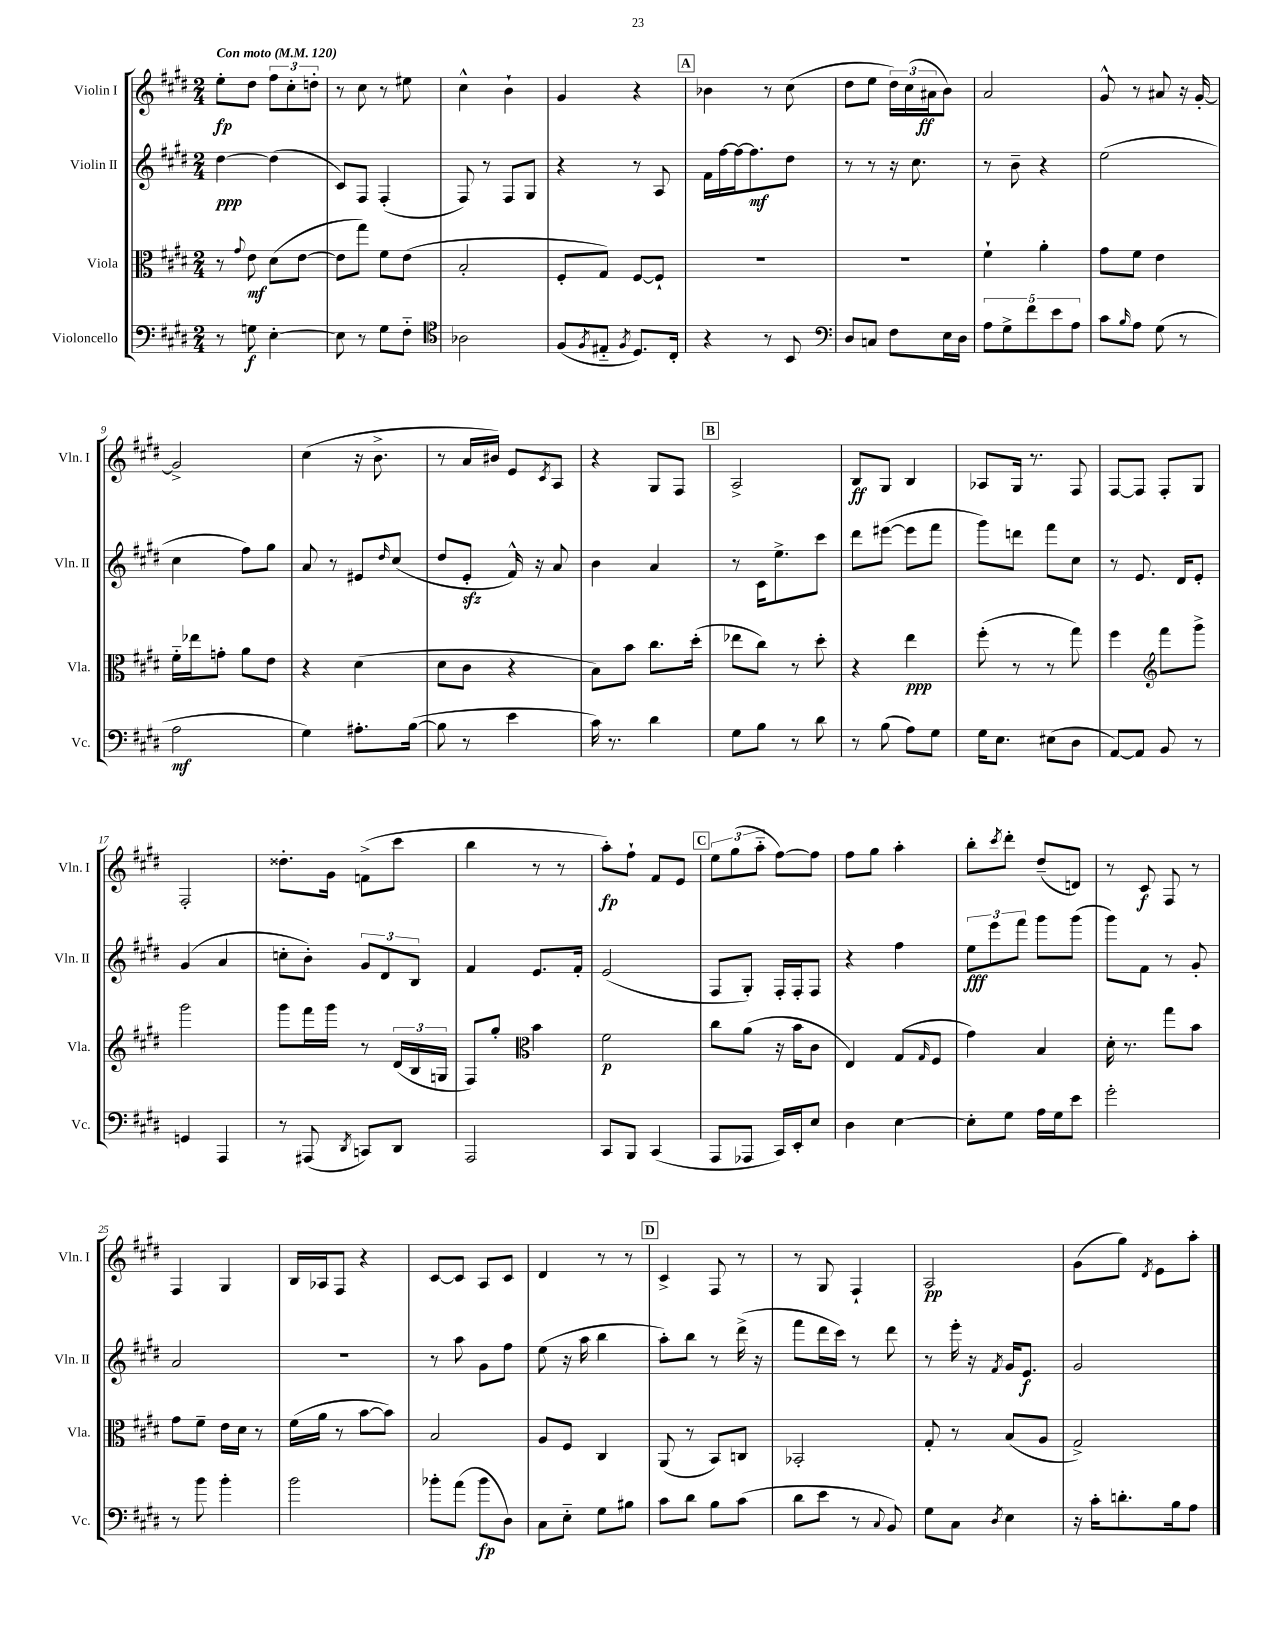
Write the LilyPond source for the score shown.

<<
\new StaffGroup <<
\new Staff = "s0" \with { instrumentName = "Violin I" shortInstrumentName = "Vln. I" } {
    \clef treble \key e \major \numericTimeSignature \time 2/4 \tempo "Con moto" 4 = 120
    e''8-.\fp dis''8 \tuplet 3/2 { fis''8 cis''8-. d''8-. } |
    r8 cis''8 r8 eis''8 |
    cis''4-^ b'4-! |
    gis'4 r4 |
    \mark \markup { \box "A" } bes'4 r8 cis''8( |
    dis''8 e''8 \tuplet 3/2 { dis''16) cis''16( ais'16\ff } b'8) |
    a'2 |
    gis'8-^ r8 ais'8 r16 gis'16~-. |
    gis'2-> |
    cis''4( r16 b'8.-> |
    r8 a'16 bis'16) e'8 \acciaccatura { cis'8 } a8 |
    r4 gis8 fis8 |
    \mark \markup { \box "B" } a2-> |
    b8\ff gis8 b4 |
    aes8 gis16 r8. fis8 |
    fis8~ fis8 fis8-. gis8 |
    fis2-. |
    disis''8.-. gis'16 f'8->( cis'''8 |
    b''4 r8 r8 |
    a''8-.\fp) fis''8-! fis'8 e'8 |
    \mark \markup { \box "C" } \tuplet 3/2 { e''8 gis''8( a''8-_ } fis''8~) fis''8 |
    fis''8 gis''8 a''4-. |
    b''8-. \acciaccatura { cis'''8 } dis'''8-. dis''8--( d'8) |
    r8 cis'8\f fis8 r8 |
    fis4 gis4 |
    b16 aes16 fis8 r4 |
    cis'8~ cis'8 a8 cis'8 |
    dis'4 r8 r8 |
    \mark \markup { \box "D" } cis'4-> fis8 r8 |
    r8 gis8 fis4-! |
    a2\pp |
    gis'8( gis''8) \acciaccatura { dis'8 } e'8 a''8-. \bar "|." |
}
\new Staff = "s1" \with { instrumentName = "Violin II" shortInstrumentName = "Vln. II" } {
    \clef treble \key e \major \numericTimeSignature \time 2/4
    dis''4~\ppp dis''4( |
    cis'8) fis8 fis4-.( |
    fis8) r8 fis8 gis8 |
    r4 r8 a8 |
    \mark \markup { \box "A" } fis'16 fis''16~ fis''16~ fis''8.\mf dis''8 |
    r8 r8 r16 cis''8. |
    r8 b'8-- r4 |
    e''2( |
    cis''4 fis''8) gis''8 |
    a'8 r8 eis'8 \grace { dis''16 } cis''8( |
    dis''8 e'8-.\sfz fis'16-^) r16 a'8 |
    b'4 a'4 |
    \mark \markup { \box "B" } r8 cis'16 e''8.-> cis'''8 |
    dis'''8 eis'''8~( eis'''8 fis'''8 |
    gis'''8) d'''8 fis'''8 cis''8 |
    r8 e'8. dis'16 e'8-. |
    gis'4( a'4 |
    c''8-. b'8-.) \tuplet 3/2 { gis'8 dis'8 b8 } |
    fis'4 e'8. fis'16-. |
    e'2( |
    \mark \markup { \box "C" } fis8 gis8-.) fis16-. fis16-. fis8 |
    r4 fis''4 |
    \tuplet 3/2 { e''8\fff e'''8 fis'''8 } gis'''8 gis'''8( |
    gis'''8) fis'8 r8 gis'8-. |
    a'2 |
    R2 |
    r8 a''8 gis'8 fis''8 |
    e''8( r16 a''16 b''4 |
    \mark \markup { \box "D" } a''8-.) b''8 r8 dis'''16->( r16 |
    fis'''8 dis'''16 cis'''16) r8 dis'''8 |
    r8 e'''16-. r16 \acciaccatura { fis'8 } gis'16 e'8.\f |
    gis'2 \bar "|." |
}
\new Staff = "s2" \with { instrumentName = "Viola" shortInstrumentName = "Vla." } {
    \clef alto \key e \major \numericTimeSignature \time 2/4
    r8 \appoggiatura { gis'8 } e'8\mf dis'8( e'8~ |
    e'8 gis''8) fis'8 e'8( |
    b2-. |
    fis8-. gis8) fis8~ fis8-! |
    \mark \markup { \box "A" } R2 |
    R2 |
    fis'4-! a'4-. |
    gis'8 fis'8 e'4 |
    fis'16-_ ees''16 g'8-. a'8 e'8 |
    r4 dis'4( |
    dis'8 cis'8 r4 |
    b8) b'8 cis''8. dis''16-.( |
    \mark \markup { \box "B" } ees''8 cis''8) r8 dis''8-. |
    r4 e''4\ppp |
    fis''8-.( r8 r8 gis''8) |
    fis''4 \clef treble fis'''8 gis'''8-> |
    gis'''2 |
    gis'''8 fis'''16 gis'''16 r8 \tuplet 3/2 { dis'16( b16 g16 } |
    fis8) gis''8-. \clef alto b'4 |
    fis'2\p |
    \mark \markup { \box "C" } cis''8 a'8( r16 b'16 cis'8 |
    e4) gis8( \grace { gis16 } fis8 |
    gis'4) b4 |
    dis'16-. r8. gis''8 b'8 |
    gis'8 fis'8-- e'16 dis'16 r8 |
    fis'16( a'16 r8 b'8~ b'8) |
    b2 |
    a8 fis8 cis4 |
    \mark \markup { \box "D" } a,8( r8 b,8) c8 |
    bes,2-. |
    gis8-. r8 b8( a8 |
    gis2->) \bar "|." |
}
\new Staff = "s3" \with { instrumentName = "Violoncello" shortInstrumentName = "Vc." } {
    \clef bass \key e \major \numericTimeSignature \time 2/4
    r8 g8\f e4~-. |
    e8 r8 gis8 fis8-_ |
    \clef tenor aes2 |
    fis8( \acciaccatura { fis8 } eis8-_ \acciaccatura { fis8 } dis8.) cis16-. |
    \mark \markup { \box "A" } r4 r8 b,8 |
    \clef bass dis8 c8 fis8 e16 dis16 |
    \tuplet 5/4 { a8 gis8-> fis'8 e'8 a8 } |
    cis'8 \grace { b16 } a8 gis8( r8 |
    a2\mf |
    gis4) ais8.-. b16~( |
    b8 r8 e'4 |
    cis'16) r8. dis'4 |
    \mark \markup { \box "B" } gis8 b8 r8 dis'8 |
    r8 b8( a8) gis8 |
    gis16 e8. eis8( dis8 |
    a,8~) a,8 b,8 r8 |
    g,4 a,,4 |
    r8 ais,,8( \acciaccatura { dis,8 } c,8) dis,8 |
    a,,2 |
    cis,8 b,,8 cis,4( |
    \mark \markup { \box "C" } a,,8 aes,,8 cis,16) e,16-. e8 |
    dis4 e4~ |
    e8-. gis8 a16 gis16 e'8 |
    gis'2-. |
    r8 b'8 b'4-. |
    b'2 |
    bes'8-. a'8( bes'8\fp dis8) |
    cis8 e8-_ gis8 bis8 |
    \mark \markup { \box "D" } cis'8 dis'8 b8 cis'8( |
    dis'8 e'8 r8 \appoggiatura { cis8 } b,8) |
    gis8 cis8 \acciaccatura { dis8 } e4 |
    r16 cis'16-. d'8.-. b16 a8 \bar "|." |
}
>>
>>
